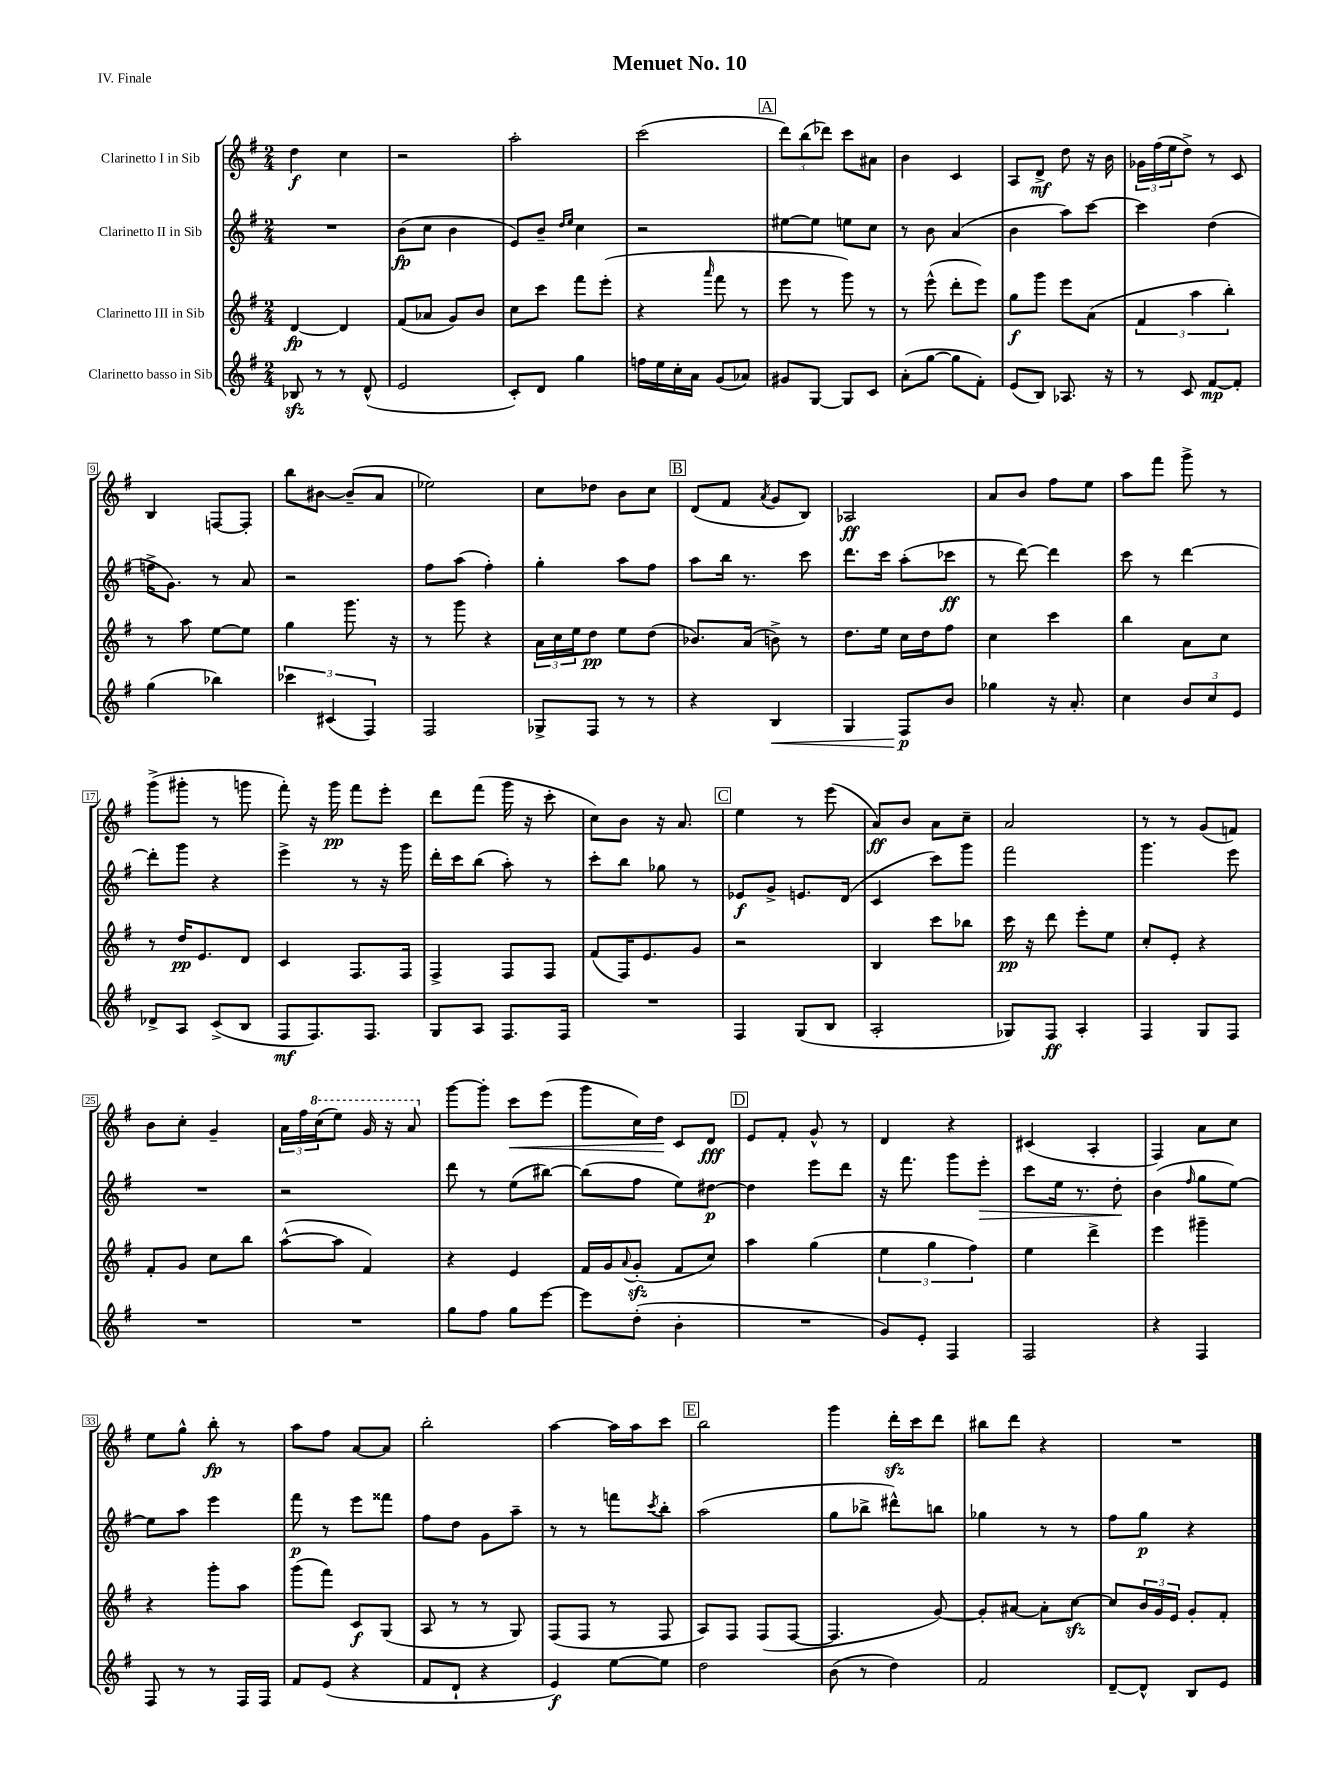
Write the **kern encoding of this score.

**kern	**kern	**kern	**kern
*staff4	*staff3	*staff2	*staff1
*clefG2	*clefG2	*clefG2	*clefG2
*k[f#]	*k[f#]	*k[f#]	*k[f#]
*M2/4	*M2/4	*M2/4	*M2/4
8B-	[4d	2r	4dd
8r	.	.	.
8r	4d]	.	4cc
(8d^^	.	.	.
=	=	=	=
2e	(8f#	(8b	2r
.	8a-	8cc	.
.	8g)	4b	.
.	8b	.	.
=	=	=	=
8c')	8cc	8e)	2aa'
8d	8ccc	8b~	.
.	.	16qqdd	.
.	.	16qqee	.
4gg	8fff#	4cc	.
.	(8eee'	.	.
=	=	=	=
16ff	4r	2r	(2ccc
16ee	.	.	.
16cc'	.	.	.
16a	.	.	.
.	16qqaaa	.	.
(8g	8fff#	.	.
8a-)	8r	.	.
=	=	=	=
8g#	8eee	[8ee#	12ddd)
.	.	.	(12bb
[8G	8r	8ee#]	.
.	.	.	12ddd-)
8G]	8ggg)	8ee	8ccc
8c	8r	8cc	8a#
=	=	=	=
(8a'	8r	8r	4b
[8gg	(8eee^^	8b	.
8gg]	8ddd'	(4a	4c
8f#')	8eee)	.	.
=	=	=	=
(8e	8gg	4b	8A
8B)	8ggg	.	8d^
8.A-	8eee	8aa)	8dd
.	(8a	[8ccc	16r
16r	.	.	16b
=	=	=	=
8r	6f#	4ccc]	24g-
.	.	.	(24ff#
.	.	.	24ee
8c	.	.	8dd^)
.	6aa	.	.
[8f#	.	(4dd	8r
.	6bb')	.	.
8f#']	.	.	8c
=	=	=	=
(4gg	8r	16ff^	4B
.	.	8.g)	.
.	8aa	.	.
4bb-)	[8ee	8r	[8F
.	8ee]	8a	8F']
=	=	=	=
6ccc-	4gg	2r	8bb
.	.	.	[8b#
(6c#	.	.	.
.	8.ggg	.	(8b#~]
6F#)	.	.	.
.	.	.	8a
.	16r	.	.
=	=	=	=
2F#	8r	8ff#	2ee-)
.	8ggg	(8aa	.
.	4r	4ff#')	.
=	=	=	=
8G-^	24a	4gg'	8cc
.	24cc	.	.
.	24ee	.	.
8F#	8dd	.	8dd-
8r	8ee	8aa	8b
8r	(8dd	8ff#	8cc
=	=	=	=
4r	8.b-)	8aa	(8d
.	.	16bb	8f#
.	(16a	8.r	.
.	.	.	8qa
4B	8b^)	.	8g
.	8r	8ccc	8B)
=	=	=	=
4G	8.dd	8.ddd	2A-
.	16ee	16ccc	.
8F#	16cc	(8aa'	.
.	16dd	.	.
8b	8ff#	8ccc-	.
=	=	=	=
4gg-	4cc	8r	8a
.	.	[8ddd)	8b
16r	4ccc	4ddd]	8ff#
8.a'	.	.	.
.	.	.	8ee
=	=	=	=
4cc	4bb	8ccc	8aa
.	.	8r	8fff#
12b	8a	[4ddd	8ggg^
12cc	.	.	.
.	8cc	.	8r
12e	.	.	.
=	=	=	=
8d-^	8r	8ddd']	(8ggg^
8A	16dd	8ggg	8ggg#'
.	8.e	.	.
(8c^	.	4r	8r
8B	8d	.	8ggg
=	=	=	=
8F#	4c	4eee^	8fff#')
8.F#)	.	.	16r
.	.	.	16ggg
.	8.F#	8r	8fff#
8.F#	.	.	.
.	.	16r	8eee'
.	16F#	16ggg	.
=	=	=	=
8G	4F#^	16ddd'	8ddd
.	.	16ccc	.
8A	.	(8bb	(8fff#
8.F#	8F#	8aa')	16ggg
.	.	.	16r
.	8F#	8r	8ccc'
16F#	.	.	.
=	=	=	=
2r	(8f#	8ccc'	8cc)
.	16F#)	8bb	8b
.	8.e	.	.
.	.	8gg-	16r
.	.	.	8.a
.	8g	8r	.
=	=	=	=
4F#	2r	8e-	4ee
.	.	8g^	.
(8G	.	8.e	8r
8B	.	.	(8eee
.	.	(16d	.
=	=	=	=
2A'	4B	4c	8a)
.	.	.	8b
.	8ccc	8ccc)	8a
.	8bb-	8ggg	8cc~
=	=	=	=
8G-)	16ccc	2fff#	2a
.	16r	.	.
8F#	8ddd	.	.
4A'	8eee'	.	.
.	8ee	.	.
=	=	=	=
4F#	8cc'	4.ggg	8r
.	8e'	.	8r
8G	4r	.	(8g
8F#	.	8eee	8f)
=	=	=	=
2r	8f#'	2r	8b
.	8g	.	8cc'
.	8cc	.	4g~
.	8bb	.	.
=	=	=	=
2r	([8aa^^	2r	24a
.	.	.	24ff#
.	.	.	(24ccc
.	8aa]	.	8eee)
.	4f#)	.	16gg
.	.	.	16r
.	.	.	8aa
=	=	=	=
8gg	4r	8ddd	[8ggg
8ff#	.	8r	8ggg']
8gg	4e	(8ee	8ccc
[8eee	.	[8bb#)	(8eee
=	=	=	=
8eee]	16f#	(8bb#]	8ggg
.	16g	.	.
.	8qqa	.	.
(8dd'	(8g'	8ff#	16cc)
.	.	.	16dd
4b'	8f#	8ee)	8c
.	8cc)	[8dd#	8d
=	=	=	=
2r	4aa	4dd#]	8e
.	.	.	8f#'
.	(4gg	8eee	8g^^
.	.	8ddd	8r
=	=	=	=
8g)	6ee	16r	4d
.	.	8.fff#	.
8e'	.	.	.
.	6gg	.	.
4F#	.	8ggg	4r
.	6ff#)	.	.
.	.	8eee'	.
=	=	=	=
2F#	4ee	8ccc	(4c#
.	.	16ee	.
.	.	8.r	.
.	4ddd^	.	4A'
.	.	8dd'	.
=	=	=	=
4r	4eee	(4b	4F#)
.	.	16qqff#	.
4F#	4ggg#~	8gg	8a
.	.	[8ee)	8cc
=	=	=	=
8F#	4r	8ee]	8ee
8r	.	8aa	8gg^^
8r	8ggg'	4eee	8bb'
16F#	8aa	.	8r
16F#	.	.	.
=	=	=	=
8f#	(8ggg	8fff#	8aa
(8e	8fff#)	8r	8ff#
4r	8c	8eee	[8a
.	(8G	8fff##	8a]
=	=	=	=
8f#	8A	8ff#	2bb'
8d`	8r	8dd	.
4r	8r	8g	.
.	8G)	8aa~	.
=	=	=	=
4e)	(8F#	8r	[4aa
.	8F#	8r	.
[8ee	8r	8fff	16aa]
.	.	.	16aa
.	.	8qccc	.
8ee]	8F#	8bb'	8ccc
=	=	=	=
2dd	8A)	(2aa	2bb
.	8F#	.	.
.	(8F#	.	.
.	[8F#	.	.
=	=	=	=
(8b	4.F#]	8gg	4ggg
8r	.	8bb-^	.
4dd)	.	8ddd#^^)	16ddd'
.	.	.	16ccc
.	[8g)	8bb	8ddd
=	=	=	=
2f#	8g']	4gg-	8bb#
.	[8a#	.	8ddd
.	8a#']	8r	4r
.	[8cc	8r	.
=	=	=	=
[8d~	8cc]	8ff#	2r
8d^^]	24b	8gg	.
.	24g	.	.
.	24e	.	.
8B	8g'	4r	.
8e	8f#'	.	.
==	==	==	==
*-	*-	*-	*-
